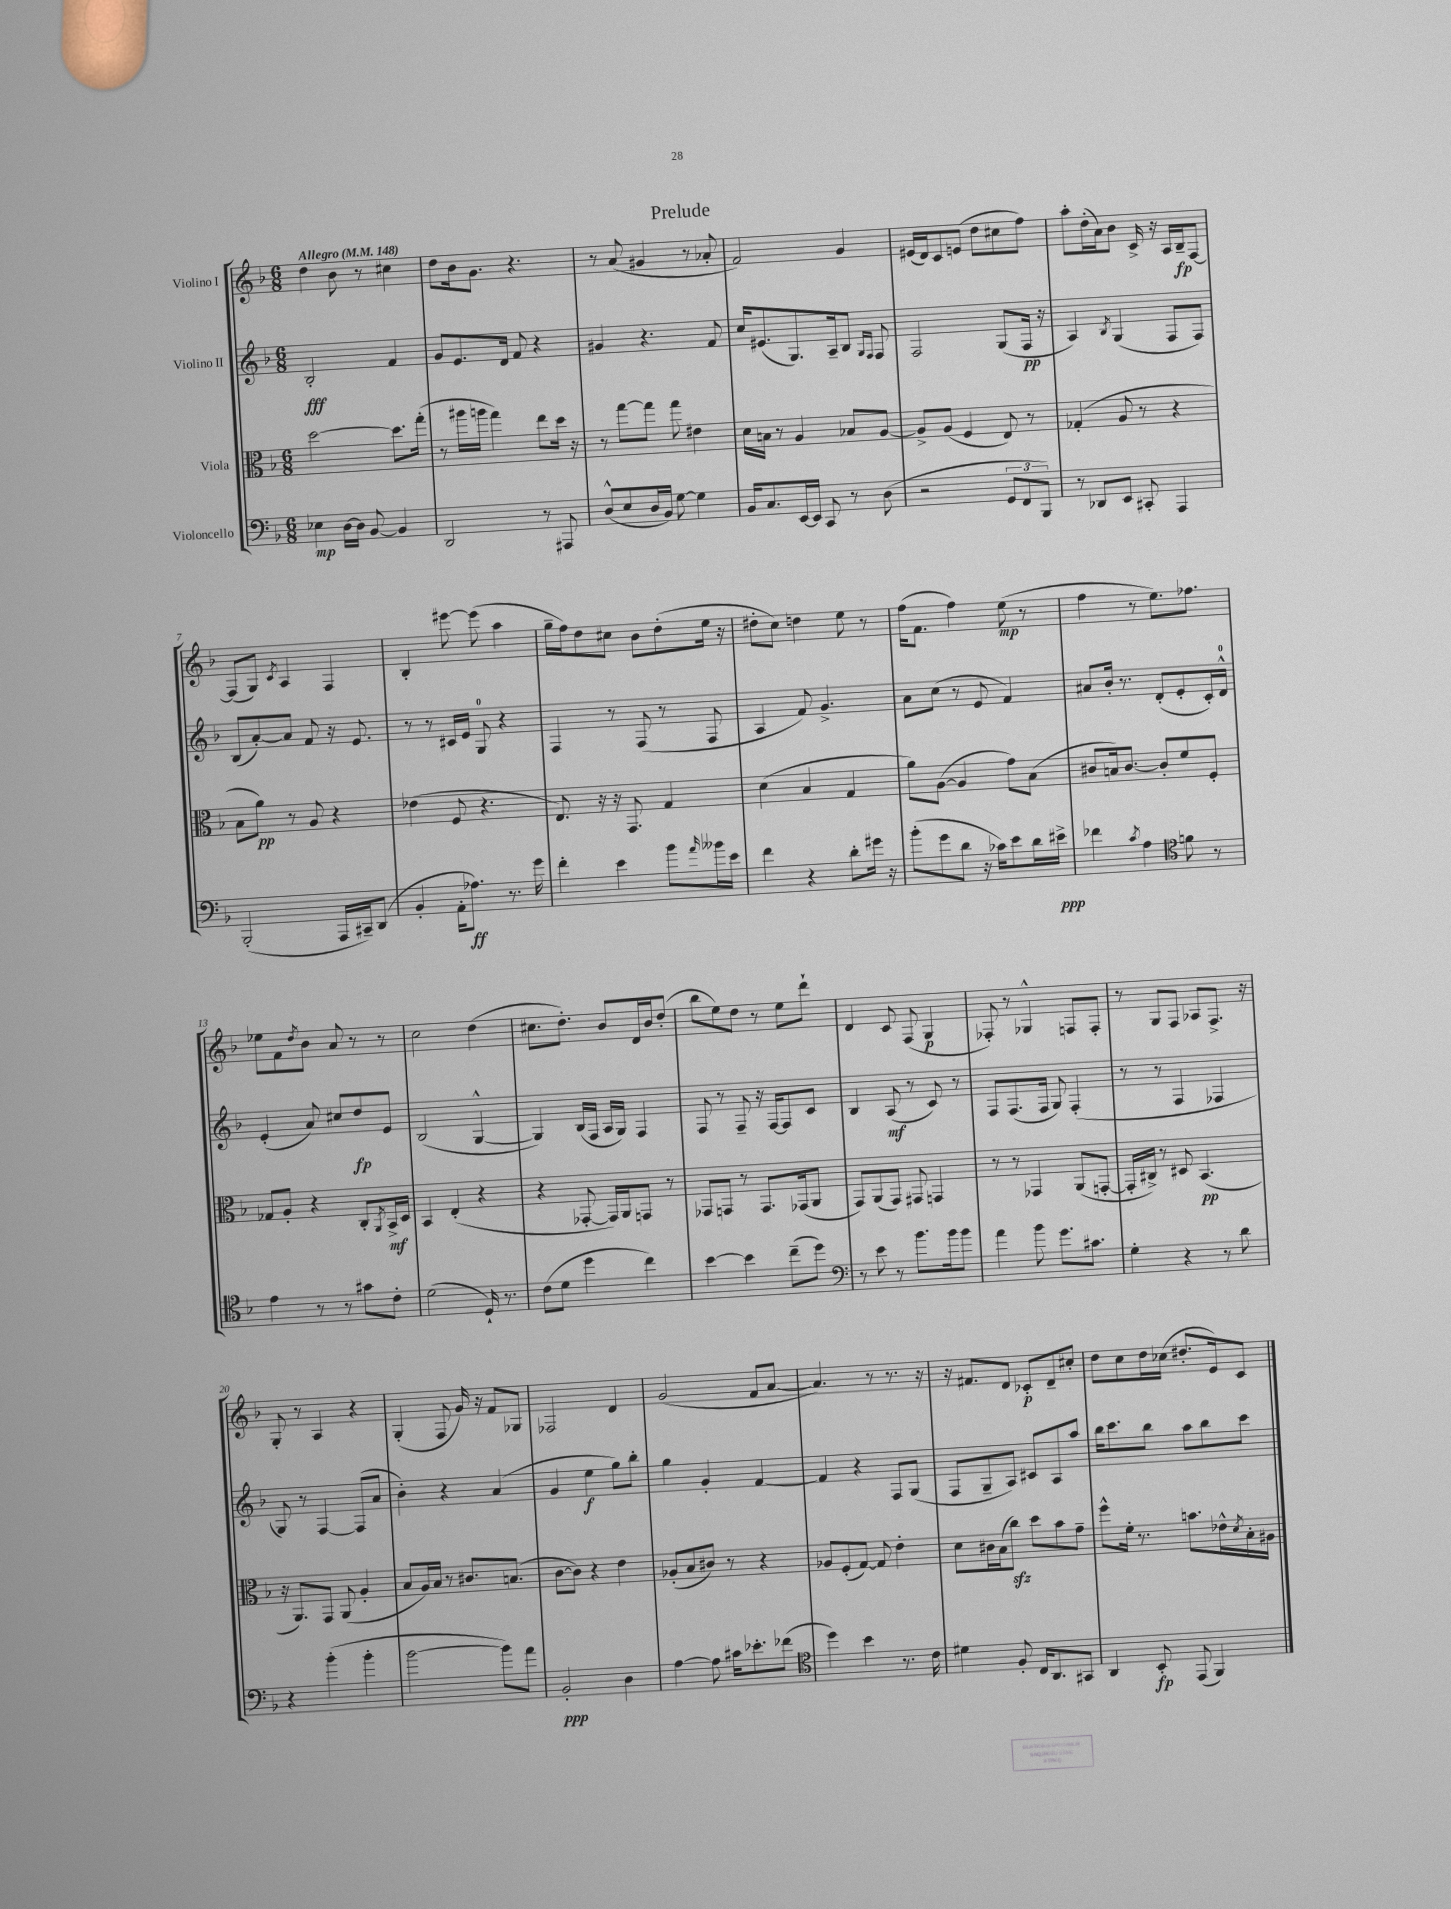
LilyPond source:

\header { title = "Prelude" }
<<
\new StaffGroup <<
\new Staff = "s0" \with { instrumentName = "Violino I" } {
    \clef treble \key f \major \numericTimeSignature \time 6/8 \tempo "Allegro" 4 = 148
    d''4 bes'8 r8 cis''4 |
    d''8 bes'16 g'8. r4. |
    r8 a'8( gis'4 r8 aes'8-. |
    f'2) g'4 |
    eis'16( d'16) c'8 e'8( d''8 cis''8 f''8) |
    a''8-. d''16-.( a'16) bes'8 c'16-> r16 a16 bes16--\fp f8~ |
    f8( g8) \acciaccatura { c'8 } a4 f4 |
    bes4-. eis'''8~ eis'''8( a''4 |
    g''16-- f''16) d''8 cis''8 bes'8 d''8-.( e''16 r16 |
    dis''8-. c''8) d''4 e''8 r8 |
    f''16( f'8. f''4) e''8\mp( r8 |
    f''4 r8 e''8.) fes''8. |
    ees''8 f'8 \acciaccatura { d''8 } bes'8 a'8 r8 r8 |
    c''2 d''4( |
    cis''8. d''8.-.) bes'8 d'16 bes'16 d''8-.( |
    bes''8 e''8) d''8 r8 e''8 d'''8-! |
    d'4 c'8 f8( g4\p |
    fes8-.) r8 ges4-^ f8 f8-. |
    r8 g8 f8 aes8 f8.-> r16 |
    g8-. r8 a4 r4 |
    g4-.( f8 g'16) r16 f'8 ges8 |
    fes2 d'4 |
    g'2( f'8 a'8~ |
    a'4.) r8 r8. r16 |
    r16 fis'8. d'8 ces'8-.\p d'8-- cis''8-. |
    d''8 c''8 d''16 ces''16( dis''8.-. e'16) c'8 \bar "|." |
}
\new Staff = "s1" \with { instrumentName = "Violino II" } {
    \clef treble \key f \major \numericTimeSignature \time 6/8
    bes2-.\fff f'4 |
    g'8 e'8. d'16 f'8 r4 |
    gis'4 r4. f'8 |
    c''16 eis'8.( g8.) a16-- bes8 \grace { g16 f16 } f8 |
    f2 g8( f16\pp r16 |
    a4) \acciaccatura { bes8 } g4( f8 f8) |
    bes8( a'8~-.) a'8 f'8 r16 e'8. |
    r8 r8 cis'16 e'16 g8-0 r4 |
    f4 r8 f8( r8 f8 |
    a4 f'8) g'4.-> |
    a'8 c''8( r8 e'8 f'4) |
    ais'8 bes'16-. r8. d'8-.( e'8-. c'16-.) d'16-0-^ |
    e'4-.( a'8) cis''8 d''8\fp e'8 |
    bes2( g4~-^ |
    g4) bes16( f16 a16 g16) f4 |
    f8 r8 f8-- r16 f16~ f8 c'8 |
    bes4 a8\mf( r8 c'8) r8 |
    f8 f8.( f16 g8) f4-.( |
    r8 r8 f4 fes4 |
    g8) r8 f4~ f8( a'8 |
    bes'4-.) r4 a'4( |
    g'4 e''4\f g''8) bes''8-. |
    g''4 g'4-. f'4~ |
    f'4 r4 f8 g8( |
    f8 g8-- a8) cis'8 a8 a''8 |
    bes''16 c'''8. bes''8 a''8 bes''8 c'''8 \bar "|." |
}
\new Staff = "s2" \with { instrumentName = "Viola" } {
    \clef alto \key f \major \numericTimeSignature \time 6/8
    d''2~ d''8. g''16-.( |
    r8 ais''16 a''16 g''4) e''8 d''16 r16 |
    r8 g''8~ g''8 g''8 eis'4 |
    d'16 b16 r8 a4 bes8 a8~ |
    a8-> a8( f4 e8) r8 |
    ges4-.( a8 r8 r4 |
    bes8 a'8\pp) r8 a8 r4 |
    ees'4( f8 r4. |
    e8.) r16 r16 g,8. g4 |
    d'4( bes4 g4 |
    a'8) a8~( a4 g'8) bes8( |
    cis'8 b16) cis'8.~ cis'8-. f'8 f8-. |
    ges8 a8-. r4 c8-. \acciaccatura { a,8 } bes,16->\mf d16 |
    bes,4 e4-.( r4 |
    r4 ges,8~-. ges,16) a,16 g,8 r8 |
    ges,8 g,8 r8 g,8. ges,16( a,8 |
    g,8) a,8( g,8) gis,8 g,4 |
    r8 r8 ges,4 a,8( g,8~-. |
    g,16-. cis16->) r8 dis8 bes,4.\pp( |
    r16 a,8.) g,8 a,8( a4-. |
    bes8 a16) bes16 r8 cis'8. b8.( |
    c'8~ c'8) r4 e'4 |
    aes8-.( bes8 cis'8) r8 r4 |
    aes8 f8-.( g8~) g8 e'4-. |
    d'8 cis'16 bes16( c''8\sfz) d''8 bes'8 g'8-- |
    f''8-^ f'16-. r8. b'8. ees'16-^ \acciaccatura { d'8 } bes16-. ais16 \bar "|." |
}
\new Staff = "s3" \with { instrumentName = "Violoncello" } {
    \clef bass \key f \major \numericTimeSignature \time 6/8
    ees4\mp d16~ d16 bes,8~ bes,4 |
    d,2 r8 ais,,8 |
    d8-^( e8 d16 bes,16) g8~ g4 |
    bes,16 c8. e,16~ e,16 c,8 r8 d8( |
    r2 \tuplet 3/2 { g,8 f,8 bes,,8) } |
    r8 des,8 e,8 cis,8-. a,,4 |
    bes,,2-.( a,,16 cis,16--) d,8( |
    bes,4-. a,16-. aes8.\ff) r8. g'16 |
    f'4-. e'4 bes'8 \grace { a'16 } beses'16 e'16 |
    f'4 r4 d'8-. gis'16 r16 |
    bes'8-.( g'8 d'8 r16 ces'16) e'8 d'16 eis'16->\ppp |
    fes'4 \acciaccatura { c'8 } a4 \clef tenor f'8 r8 |
    e'4 r8 r8 gis'8 c'8-. |
    d'2( d16-!) r8. |
    c'8( d'8 d''4 c''4) |
    bes'4~ bes'4 c''8--( d''8) |
    \clef bass r8 e'8 r8 bes'8. bes'16 bes'8 |
    a'4 bes'8 g'8. cis'8. |
    g4-. r4 r8 d'8 |
    r4 bes'4-.( bes'4-. |
    bes'2~ bes'8) a'8 |
    bes,2-.\ppp d4 |
    a4~ a8 cis'16 ees'8.-. fes'8( |
    \clef tenor d''4) bes'4 r8. c'16 |
    dis'4 f8-. c16 a,8. gis,8 |
    a,4 bes,8-.\fp e,8( f,4) \bar "|." |
}
>>
>>
